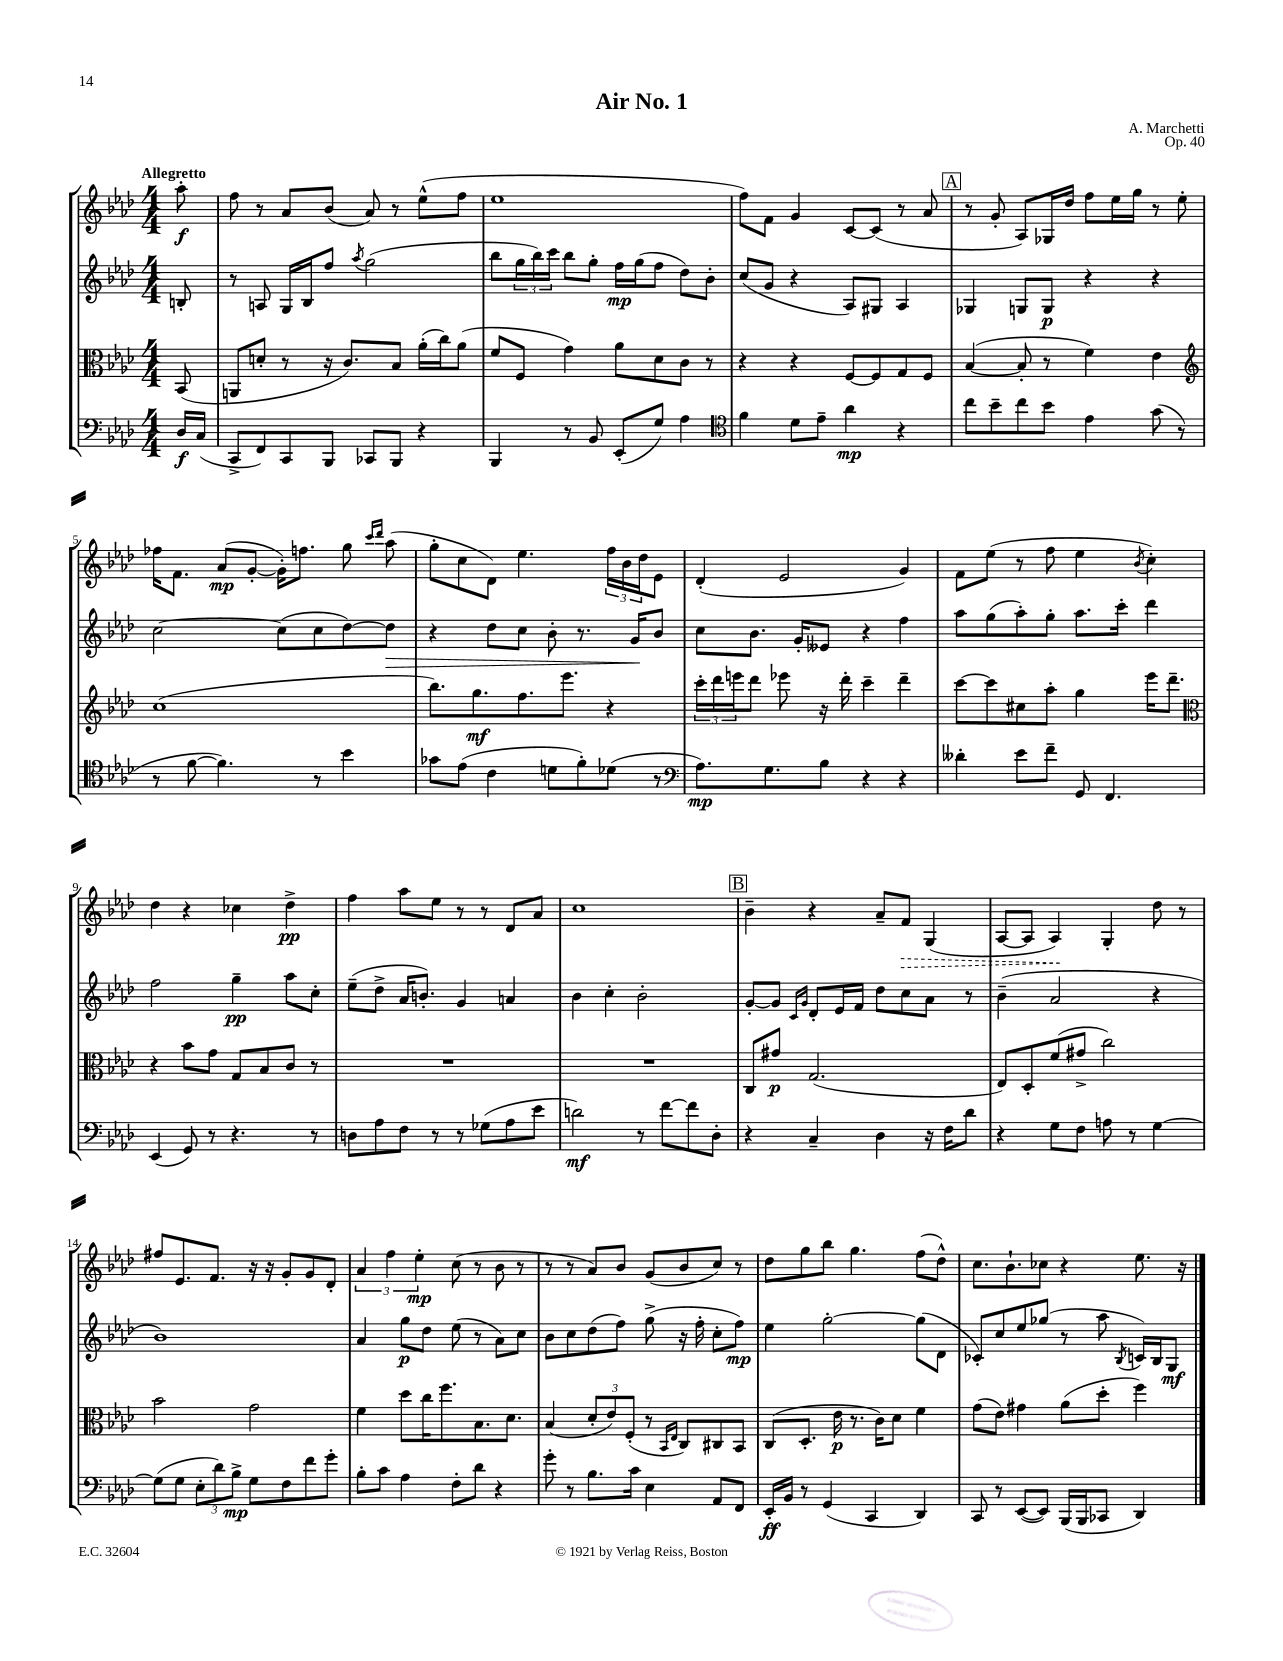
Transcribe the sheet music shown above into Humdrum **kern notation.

**kern	**kern	**kern	**kern
*staff4	*staff3	*staff2	*staff1
*clefF4	*clefC3	*clefG2	*clefG2
*k[b-e-a-d-]	*k[b-e-a-d-]	*k[b-e-a-d-]	*k[b-e-a-d-]
*M4/4	*M4/4	*M4/4	*M4/4
16D-/LL	(8BB-/	8B'/	8aa-'\
(16C/JJ	.	.	.
=	=	=	=
8CC^/L	8AA/L	8r	8ff\
8FF/)	8d'/J	8A/	8r
8CC/	8r	16G/LL	8a-/L
.	.	16B-/J	.
8BBB-/J	16r	8ff/J	(8b-/J
.	8.c/L)	.	.
.	.	8qaa-/	.
8CC-/L	.	(2gg\	8a-/)
8BBB-/J	8B-/J	.	8r
4r	(16a-'\LL	.	(8ee-^^\L
.	16cc\J)	.	.
.	(8a-\J	.	8ff\J
=	=	=	=
4BBB-/	8f/L	8bb-\L	1ee-
.	8F/J	24gg\L	.
.	.	24bb-\)	.
.	.	24ccc\JJ	.
8r	4g\)	8bb-\L	.
8BB-/	.	8gg'\J	.
(8EE-'/L	8a-\L	16ff\LL	.
.	.	(16gg\J	.
8G/J)	8d-\	8ff\J	.
4A-\	8c\J	8dd-\L)	.
.	8r	8b-'\J	.
=	=	=	=
*clefC4	*	*	*
4f\	4r	(8cc/L	8ff\L)
.	.	8g/J	8f\J
8d-\L	4r	4r	4g/
8e-~\J	.	.	.
4a-\	[8F/L	8A-/L)	[8c/L
.	8F/]	8G#/J	(8c/]J
4r	8G/	4A-/	8r
.	8F/J	.	8a-/
=	=	=	=
8cc\L	([4B-/	4G-/	8r
8b-~\	.	.	8g'/
8cc\	8B-'/]	8G/L	8A-/L)
8b-\J	8r	8G/J	16G-/L
.	.	.	16dd-/JJ
4e-\	4f\)	4r	8ff\L
.	.	.	16ee-\L
.	.	.	16gg\JJ
(8g\	4e-\	4r	8r
8r	.	.	8ee-'\
=	=	=	=
*	*clefG2	*	*
8r	(1cc	[2cc\	16ff-\LK
.	.	.	8.f\J
[8f\	.	.	.
4.f\])	.	.	(8a-/L
.	.	.	[8g'/J
.	.	(8cc\]L	16g'\]LK)
.	.	.	8.ff\J
8r	.	8cc\	.
4b-\	.	[8dd-\)	8gg\
.	.	.	16qqccc/LL
.	.	.	16qqddd-/JJ
.	.	8dd-\]J	(8aa-\
=	=	=	=
8g-\L	8.bb-\L)	4r	8gg'\L
(8e-\J	.	.	8cc\
.	8.gg\	.	.
4c\	.	8dd-\L	8d-\J)
.	8.ff\	8cc\J	4.ee-\
8d\L	.	8b-'\	.
.	8.eee-\J	.	.
8f'\)	.	8.r	.
(8d-\J	4r	.	24ff\LL
.	.	.	24b-\
.	.	16g/LK	.
.	.	.	24dd-\J
8r	.	8b-/J	8e-\J
=	=	=	=
*clefF4	*	*	*
8.A-\L)	24ccc'\LL	8cc\L	(4d-'/
.	24ddd-\	.	.
.	24eee\J	.	.
.	8ddd-\J	8.b-\J	.
8.G\	.	.	.
.	8eee-\	.	2e-/
.	.	16g'/LK	.
8B-\J	16r	8e--/J	.
.	16ddd-'\	.	.
4r	4ccc~\	4r	.
4r	4ddd-~\	4ff\	4g/)
=	=	=	=
4d--'\	[8ccc\L	8aa-\L	8f\L
.	8ccc\]	(8gg\	(8ee-\J
8e-\L	8cc#\	8aa-'\)	8r
8f~\J	8aa-'\J	8gg'\J	8ff\
8GG/	4gg\	8.aa-\L	4ee-\
4.FF/	.	.	.
.	.	16ccc'\Jk	.
.	.	.	8qb-/
.	16eee-\LK	4ddd-\	4cc'\)
.	8.ddd-~\J	.	.
=	=	=	=
*	*clefC3	*	*
(4EE-/	4r	2ff\	4dd-\
8GG/)	8b-\L	.	4r
8r	8g\J	.	.
4.r	8G/L	4gg~\	4cc-\
.	8B-/	.	.
.	8c/J	8aa-\L	4dd-^\
8r	8r	8cc'\J	.
=	=	=	=
8D\L	1r	(8ee-~\L	4ff\
8A-\	.	8dd-^\J	.
8F\J	.	16a-/LK	8aa-\L
.	.	8.b'/J)	.
8r	.	.	8ee-\J
8r	.	4g/	8r
(8G-\L	.	.	8r
8A-\	.	4a/	8d-/L
8e-\J	.	.	8a-/J
=	=	=	=
2d\)	1r	4b-\	1cc
.	.	4cc'\	.
8r	.	2b-'\	.
[8f\L	.	.	.
8f\]	.	.	.
8D-'\J	.	.	.
=	=	=	=
4r	8C/L	[8g'/L	4b-~\
.	8g#/J	8g/]J	.
.	.	16qqc/LL	.
.	.	16qqg/JJ	.
4C~/	(2.G/	8d-'/L	4r
.	.	16e-/L	.
.	.	16f/JJ	.
4D-\	.	8dd-\L	8a-~/L
.	.	8cc\	8f/J
16r	.	8a-\J	(4G/
16F\LK	.	.	.
8d-\J	.	8r	.
=	=	=	=
4r	8E-/L)	(4b-~\	[8A-/L
.	8D-'/	.	8A-/]J
8G\L	(8f/	2a-/	4A-/)
8F\J	8g#^/J	.	.
8A\	2cc\)	.	4G'/
8r	.	.	.
[4G\	.	4r	8dd-\
.	.	.	8r
=	=	=	=
(8G\]L	2b-\	1b-)	8ff#/L
8G\J	.	.	8.e-/
12E-'\L	.	.	.
.	.	.	8.f/J
12d-\)	.	.	.
12B-^\J	.	.	.
8G\L	2g\	.	16r
.	.	.	16r
8F\	.	.	8g'/L
8f\	.	.	8g/
8g'\J	.	.	8d-'/J
=	=	=	=
8B-'\L	4f\	4a-/	6a-/
8c\J	.	.	.
.	.	.	6ff\
4A-\	8dd-\L	8gg\L	.
.	.	.	6ee-'\
.	16cc\K	8dd-\J	.
.	8.ff\	.	.
8F'\L	.	(8ee-\	(8cc\
8d-\J	8.B-\	8r	8r
4r	.	8a-\L)	8b-\
.	8.d-\J	.	.
.	.	8cc\J	8r
=	=	=	=
8g'\	(4B-/	8b-\L	8r
8r	.	8cc\	8r
8.B-\L	12d-'/L	(8dd-\	8a-/L)
.	12e-/)	.	.
.	.	8ff\J)	8b-/J
.	(12F'/J	.	.
16c\Jk	.	.	.
4E-\	8r	(8gg^\	(8g/L
.	16qqBB-/LL	.	.
.	16qqE-/JJ	.	.
.	8C/L)	16r	8b-/
.	.	16ff'\	.
8AA-/L	8C#/	8cc'\L	8cc/J)
8FF/J	8BB-/J	8ff\J)	8r
=	=	=	=
16EE-'/LL	(8C/L	4ee-\	8dd-\L
16BB-/JJ	.	.	.
8r	8.D-'/J	.	8gg\
(4GG/	.	[2gg'\	8bb-\J
.	16e-\	.	.
.	8.r	.	4.gg\
4CC/	.	.	.
.	16c\LK)	.	.
.	8d-\J	.	.
4DD-/)	4f\	(8gg\]L	(8ff\L
.	.	8d-\J	8dd-^^\J)
=	=	=	=
8CC/	(8g\L	8c-'/L)	8.cc\L
8r	8e-\J)	8cc/	.
.	.	.	8.b-`\
([8EE-/L	4g#\	8ee-/	.
8EE-/]J)	.	(8gg-/J	8cc-\J
(16BBB-/LL	(8a-\L	8r	4r
16BBB-/J	.	.	.
8CC-/J	8dd-'\J	8aa-\	.
.	.	8qB-/	.
4DD-/)	4ff\)	16c/LL)	8.ee-\
.	.	16B-/J	.
.	.	8G/J	.
.	.	.	16r
==	==	==	==
*-	*-	*-	*-
